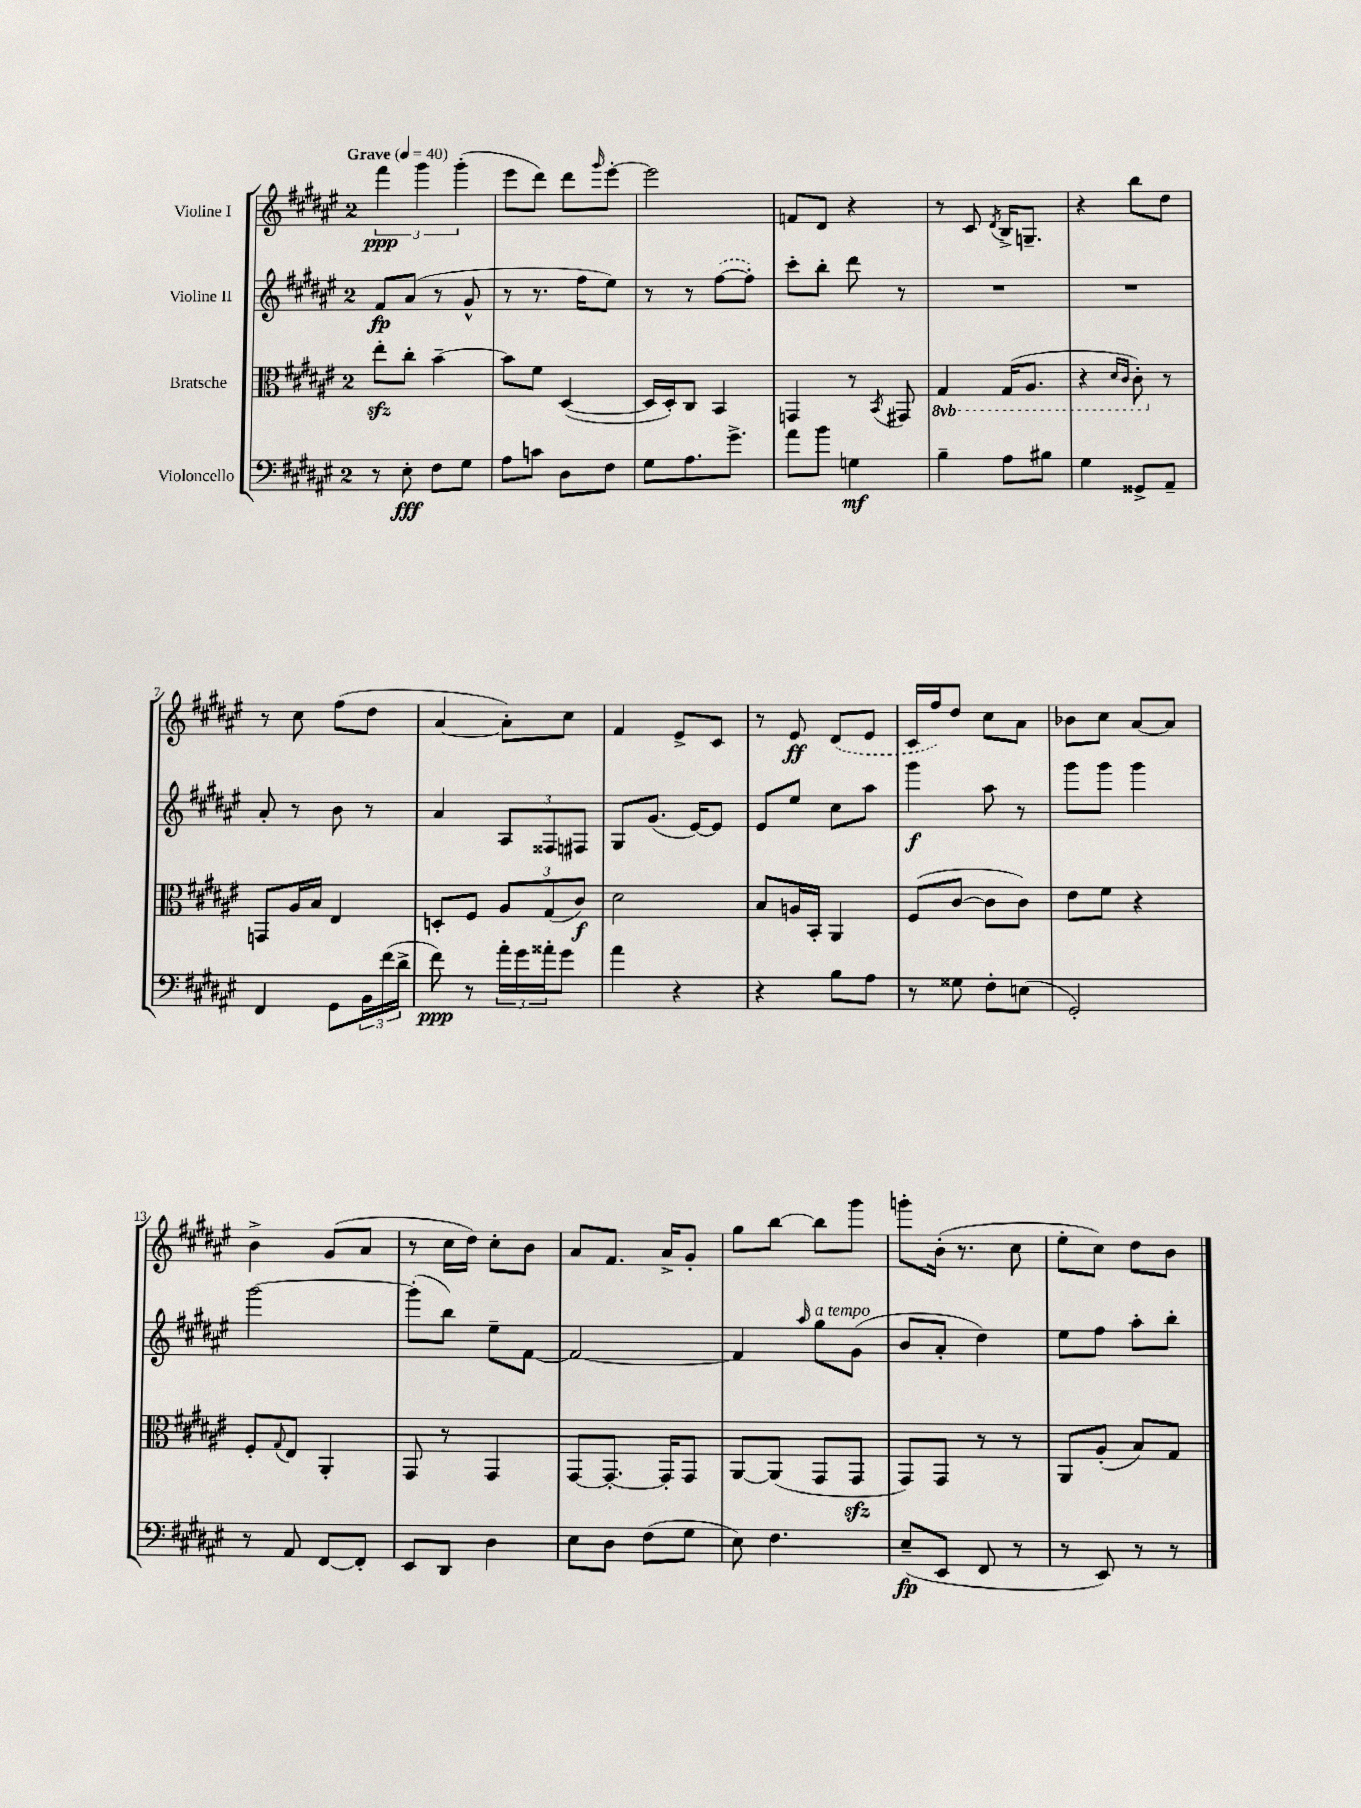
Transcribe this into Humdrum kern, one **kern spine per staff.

**kern	**kern	**kern	**kern
*staff4	*staff3	*staff2	*staff1
*clefF4	*clefC3	*clefG2	*clefG2
*k[f#c#g#d#a#e#]	*k[f#c#g#d#a#e#]	*k[f#c#g#d#a#e#]	*k[f#c#g#d#a#e#]
*M2/4	*M2/4	*M2/4	*M2/4
*MM40	*MM40	*MM40	*MM40
8r	8ee#'	8f#	6fff#
8E#'	8cc#'	(8a#	.
.	.	.	6ggg#
8F#	[4b~	8r	.
.	.	.	(6ggg#'
8G#	.	8g#^^	.
=	=	=	=
8A#	8b]	8r	8eee#
8c	8f#	8.r	8ddd#)
8D#	([4D#	.	8ddd#
.	.	16ff#	.
.	.	.	16qqggg#
8F#	.	8ee#)	[8eee#'
=	=	=	=
8G#	16D#]	8r	2eee#]
.	16D#')	.	.
8.A#	8C#	8r	.
.	4BB	([8ff#	.
8.g#^	.	.	.
.	.	8ff#'])	.
=	=	=	=
8a#	4GG	8ccc#'	8f
8b	.	8bb'	8d#
4G	8r	8ddd#	4r
.	8qBB	.	.
.	8GG#	8r	.
=	=	=	=
4B~	4GG#	2r	8r
.	.	.	8c#
.	.	.	8qd#
8A#	(16GG#	.	16B^
.	8.AA#	.	8.G~
8B#	.	.	.
=	=	=	=
4G#	4r	2r	4r
.	16qqD#	.	.
.	16qqC#	.	.
8GG##^	8C#')	.	8bb
8AA#~	8r	.	8dd#
=	=	=	=
4FF#	8GG	8a#'	8r
.	16A#	8r	8cc#
.	16B	.	.
8GG#	4E#	8b	(8ff#
24BB	.	8r	8dd#
(24f#	.	.	.
24d#^	.	.	.
=	=	=	=
8f#)	8D'	4a#	[4a#
8r	8F#	.	.
24a#'	12A#	12A#	8a#'])
24g#	.	.	.
24a##'	(12G#	12F##	.
8g#	.	.	8cc#
.	12c#)	12F#	.
=	=	=	=
4a#	2d#	8G#	4f#
.	.	(8.g#	.
4r	.	.	8e#^
.	.	[16e#)	.
.	.	8e#]	8c#
=	=	=	=
4r	8B	8e#	8r
.	16A	8ee#	8e#
.	16BB'	.	.
8B	4AA#	8cc#	(8d#
8A#	.	8aa#	8e#
=	=	=	=
8r	(8F#	4ggg#	16c#
.	.	.	16ff#)
8G##	[8c#	.	8dd#
8F#'	8c#]	8aa#	8cc#
(8E	8c#)	8r	8a#
=	=	=	=
2GG#')	8e#	8ggg#	8b-
.	8f#	8ggg#	8cc#
.	4r	4ggg#	[8a#
.	.	.	8a#]
=	=	=	=
8r	8F#'	[2ggg#	4b^
.	8qqG#	.	.
8AA#	8E#	.	.
[8FF#	4AA#'	.	(8g#
8FF#']	.	.	8a#
=	=	=	=
8EE#	8GG#	(8ggg#']	8r
8DD#	8r	8bb)	16cc#
.	.	.	16dd#)
4D#	4GG#	8ee#~	8cc#'
.	.	[8f#	8b
=	=	=	=
8E#	[8GG#	2f#_	8a#
8D#	8.GG#'_	.	8.f#
(8F#	.	.	.
.	16GG#']	.	16a#^
8G#	8GG#	.	8g#'
=	=	=	=
8E#)	[8AA#	4f#]	8gg#
4.F#	(8AA#]	.	[8bb
.	.	16qqaa#	.
.	8GG#	8gg#	8bb]
.	8GG#	(8g#	8ggg#
=	=	=	=
(8E#~	8GG#)	8b	8ggg'
8EE#	8GG#	8a#'	(16b'
.	.	.	8.r
8FF#	8r	4dd#)	.
8r	8r	.	8cc#
=	=	=	=
8r	8AA#	8ee#	8ee#'
8EE#)	(8A#'	8ff#	8cc#)
8r	8B)	8aa#'	8dd#
8r	8G#	8bb'	8b
==	==	==	==
*-	*-	*-	*-
